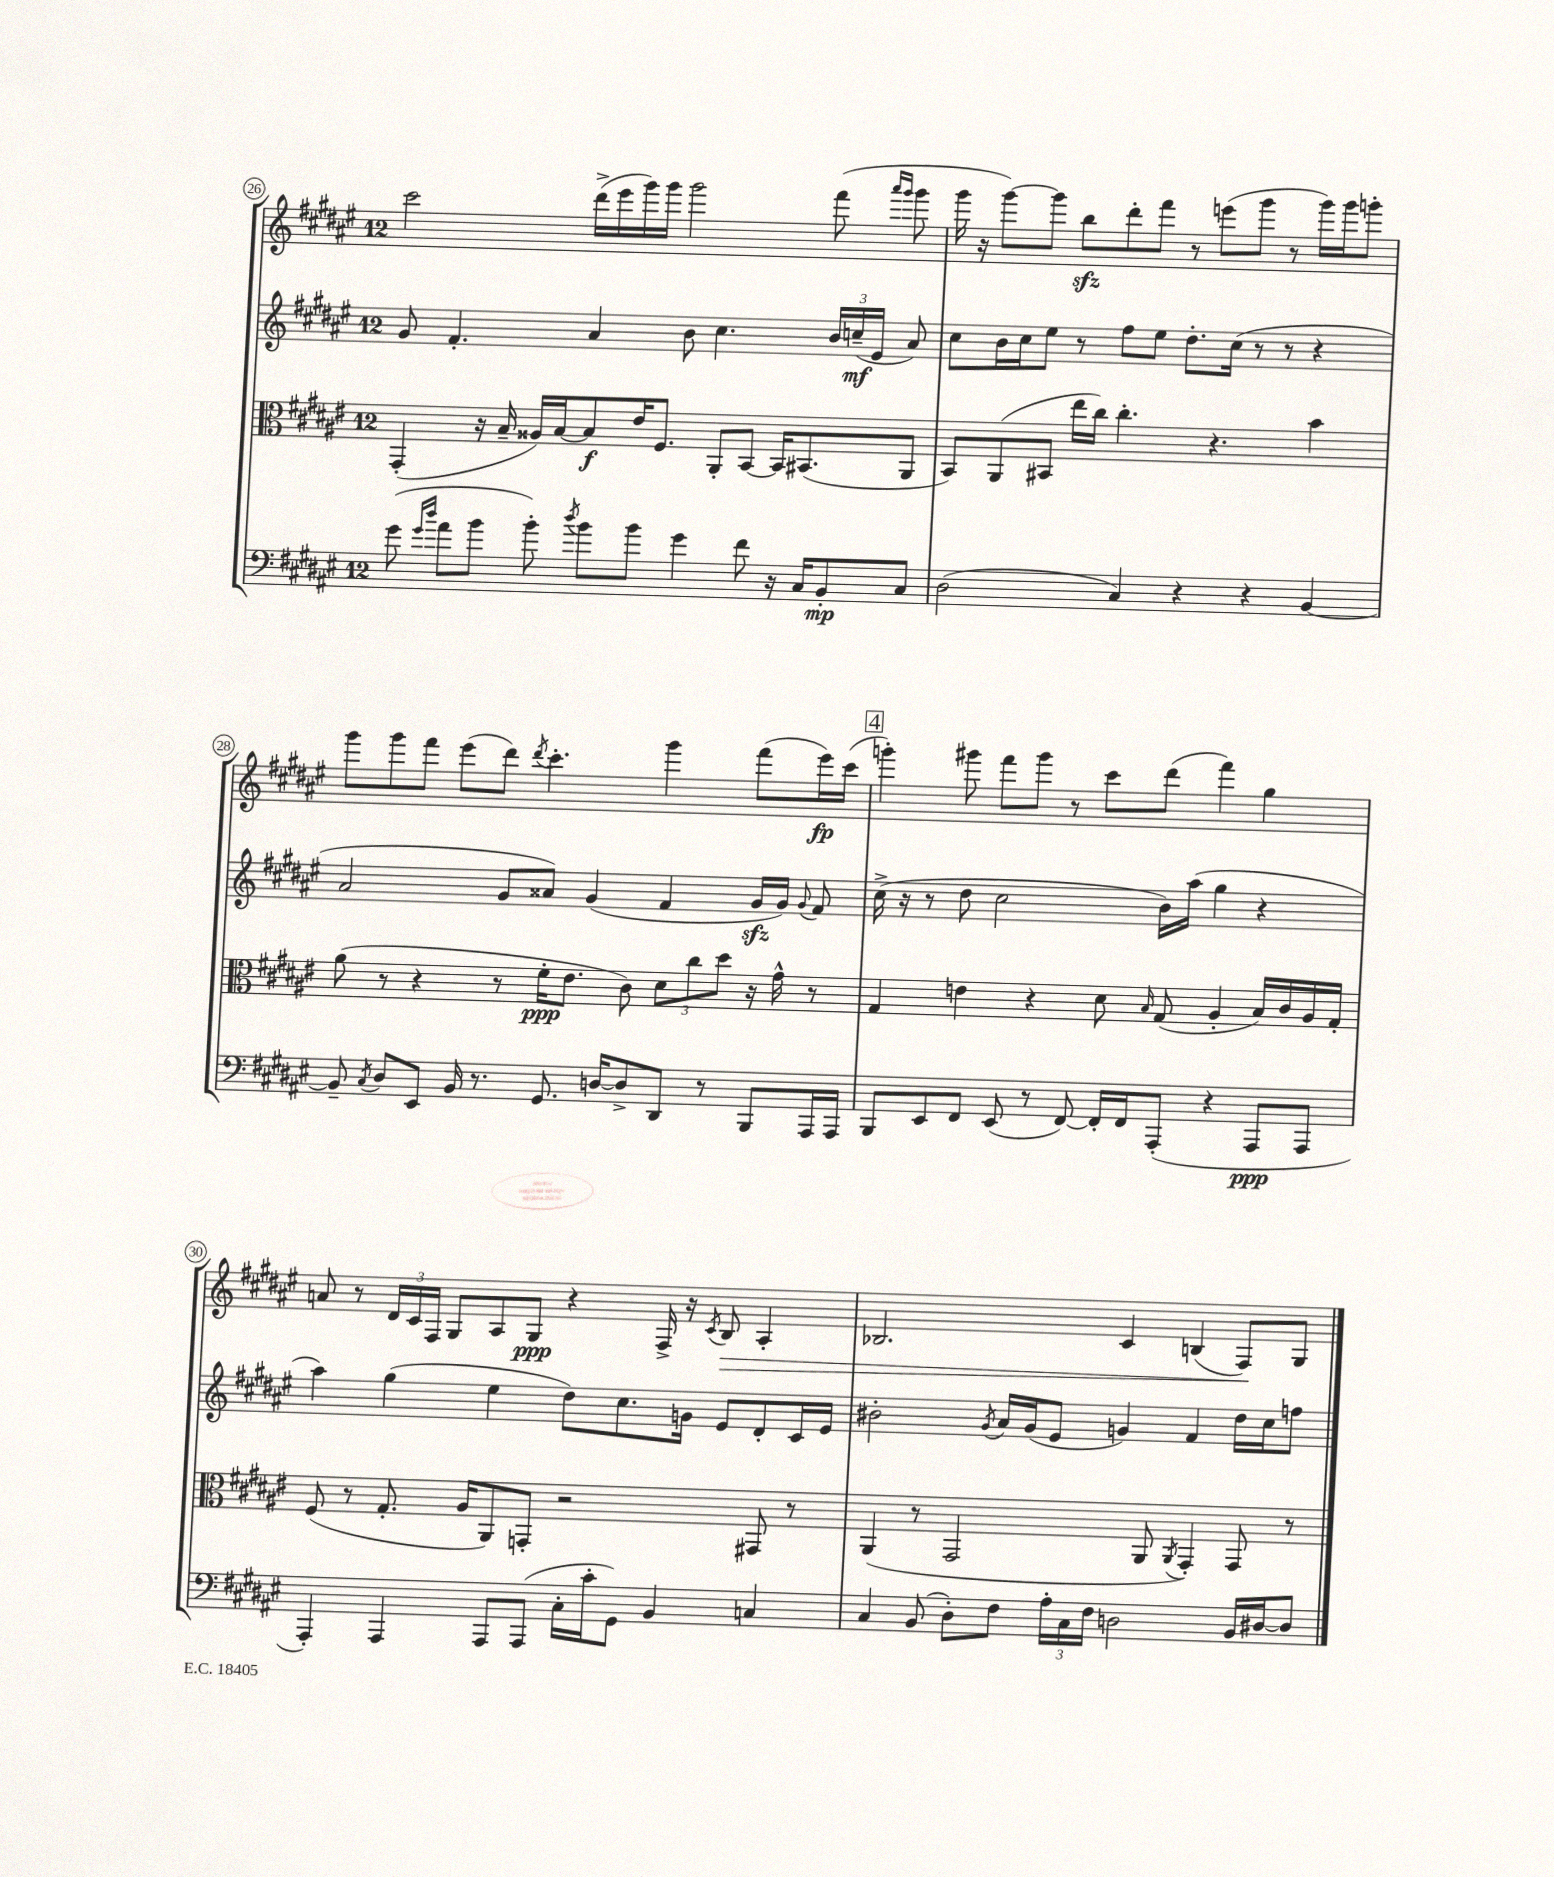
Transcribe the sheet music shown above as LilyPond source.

<<
\new StaffGroup <<
\new Staff = "s0" {
    \clef treble \key fis \major \once \override Staff.TimeSignature.style = #'single-digit \time 12/8
    \autoBeamOff cis'''2 dis'''16[->( eis'''16 gis'''16) gis'''16] gis'''2 fis'''8( \grace { ais'''16[ gis'''16] } gis'''8 |
    gis'''16 r16 gis'''8[~) gis'''8] b''8[\sfz dis'''8-. fis'''8] r8 e'''8[( gis'''8] r8 gis'''16[) gis'''16 g'''8]-. |
    gis'''8[ gis'''8 fis'''8] eis'''8[( dis'''8]) \acciaccatura { dis'''8 } cis'''4.-. gis'''4 fis'''8[( eis'''16\fp) cis'''16]( |
    \mark \markup { \box "4" } g'''4-.) gis'''8 fis'''8[ gis'''8] r8 cis'''8[ dis'''8]( fis'''4) gis''4 |
    a'8 r8 \tuplet 3/2 { dis'16[ cis'16 fis16] } gis8[ ais8 gis8]\ppp r4 fis16-> r16 \acciaccatura { cis'8 } b8\> ais4-. |
    bes2. cis'4 b4( fis8[\!) gis8] \bar "|." |
}
\new Staff = "s1" {
    \clef treble \key fis \major \once \override Staff.TimeSignature.style = #'single-digit \time 12/8
    \autoBeamOff gis'8 fis'4.-. ais'4 b'8 cis''4. \tuplet 3/2 { b'16[ c''16--\mf( eis'16] } ais'8) |
    cis''8[ b'16 cis''16 eis''8] r8 fis''8[ eis''8] dis''8.[-. cis''16]( r8 r8 r4 |
    ais'2 gis'8[ aisis'8]) gis'4( fis'4 gis'16[\sfz gis'16]) \appoggiatura { gis'8 } fis'8 |
    \mark \markup { \box "4" } cis''16->( r16 r8 dis''8 cis''2 b'16[) ais''16]( gis''4 r4 |
    ais''4) gis''4( eis''4 dis''8[) cis''8. g'16] eis'8[ dis'8-. cis'16 eis'16] |
    bis'2-. \acciaccatura { gis'8 } ais'16[ gis'16( eis'8] g'4) fis'4 dis''16[ cis''16 f''8] \bar "|." |
}
\new Staff = "s2" {
    \clef alto \key fis \major \once \override Staff.TimeSignature.style = #'single-digit \time 12/8
    \autoBeamOff gis,4-.( r16 b16-- aisis16[) b16~ b8\f eis'16 fis8.] ais,8[-. b,8]~ b,16[ bis,8.( ais,8] |
    b,8[) ais,8( bis,8] eis''16[ cis''16]) cis''4.-. r4. b'4 |
    ais'8( r8 r4 r8 fis'16[-.\ppp eis'8.] cis'8) \tuplet 3/2 { dis'8[ cis''8 dis''8] } r16 gis'16-^ r8 |
    \mark \markup { \box "4" } gis4 e'4 r4 dis'8 \grace { b16 } gis8( ais4-. b16[) cis'16 ais16 gis16]-. |
    fis8( r8 gis8.-. ais16[ ais,8) g,8]-. r2 gis,8 r8 |
    ais,4( r8 gis,2 ais,8 \acciaccatura { ais,8 } gis,4-.) gis,8 r8 \bar "|." |
}
\new Staff = "s3" {
    \clef bass \key fis \major \once \override Staff.TimeSignature.style = #'single-digit \time 12/8
    \autoBeamOff gis'8( \grace { gis'16[ dis''16] } ais'8[ b'8] b'8-.) \acciaccatura { dis''8 } b'8[ b'8] gis'4 fis'8 r16 cis16[ b,8-.\mp cis8] |
    dis2( cis4) r4 r4 b,4~ |
    b,8-- \acciaccatura { cis8 } dis8[ eis,8] b,16 r8. gis,8. d16[~ d8-> dis,8] r8 b,,8[ ais,,16 ais,,16] |
    \mark \markup { \box "4" } b,,8[ eis,8 fis,8] eis,8( r8 fis,8~) fis,16[-. fis,16 ais,,8]-.( r4 ais,,8[\ppp ais,,8] |
    ais,,4-.) ais,,4 ais,,8[ ais,,8]( cis16[-. cis'16-. gis,8]) b,4 c4 |
    cis4 b,8( dis8[-.) fis8] \tuplet 3/2 { ais16[-. cis16 fis16] } d2 b,16[ dis16~ dis8] \bar "|." |
}
>>
>>
\layout { \context { \Score currentBarNumber = #26 \override BarNumber.stencil = #(make-stencil-circler 0.1 0.3 ly:text-interface::print) } }
